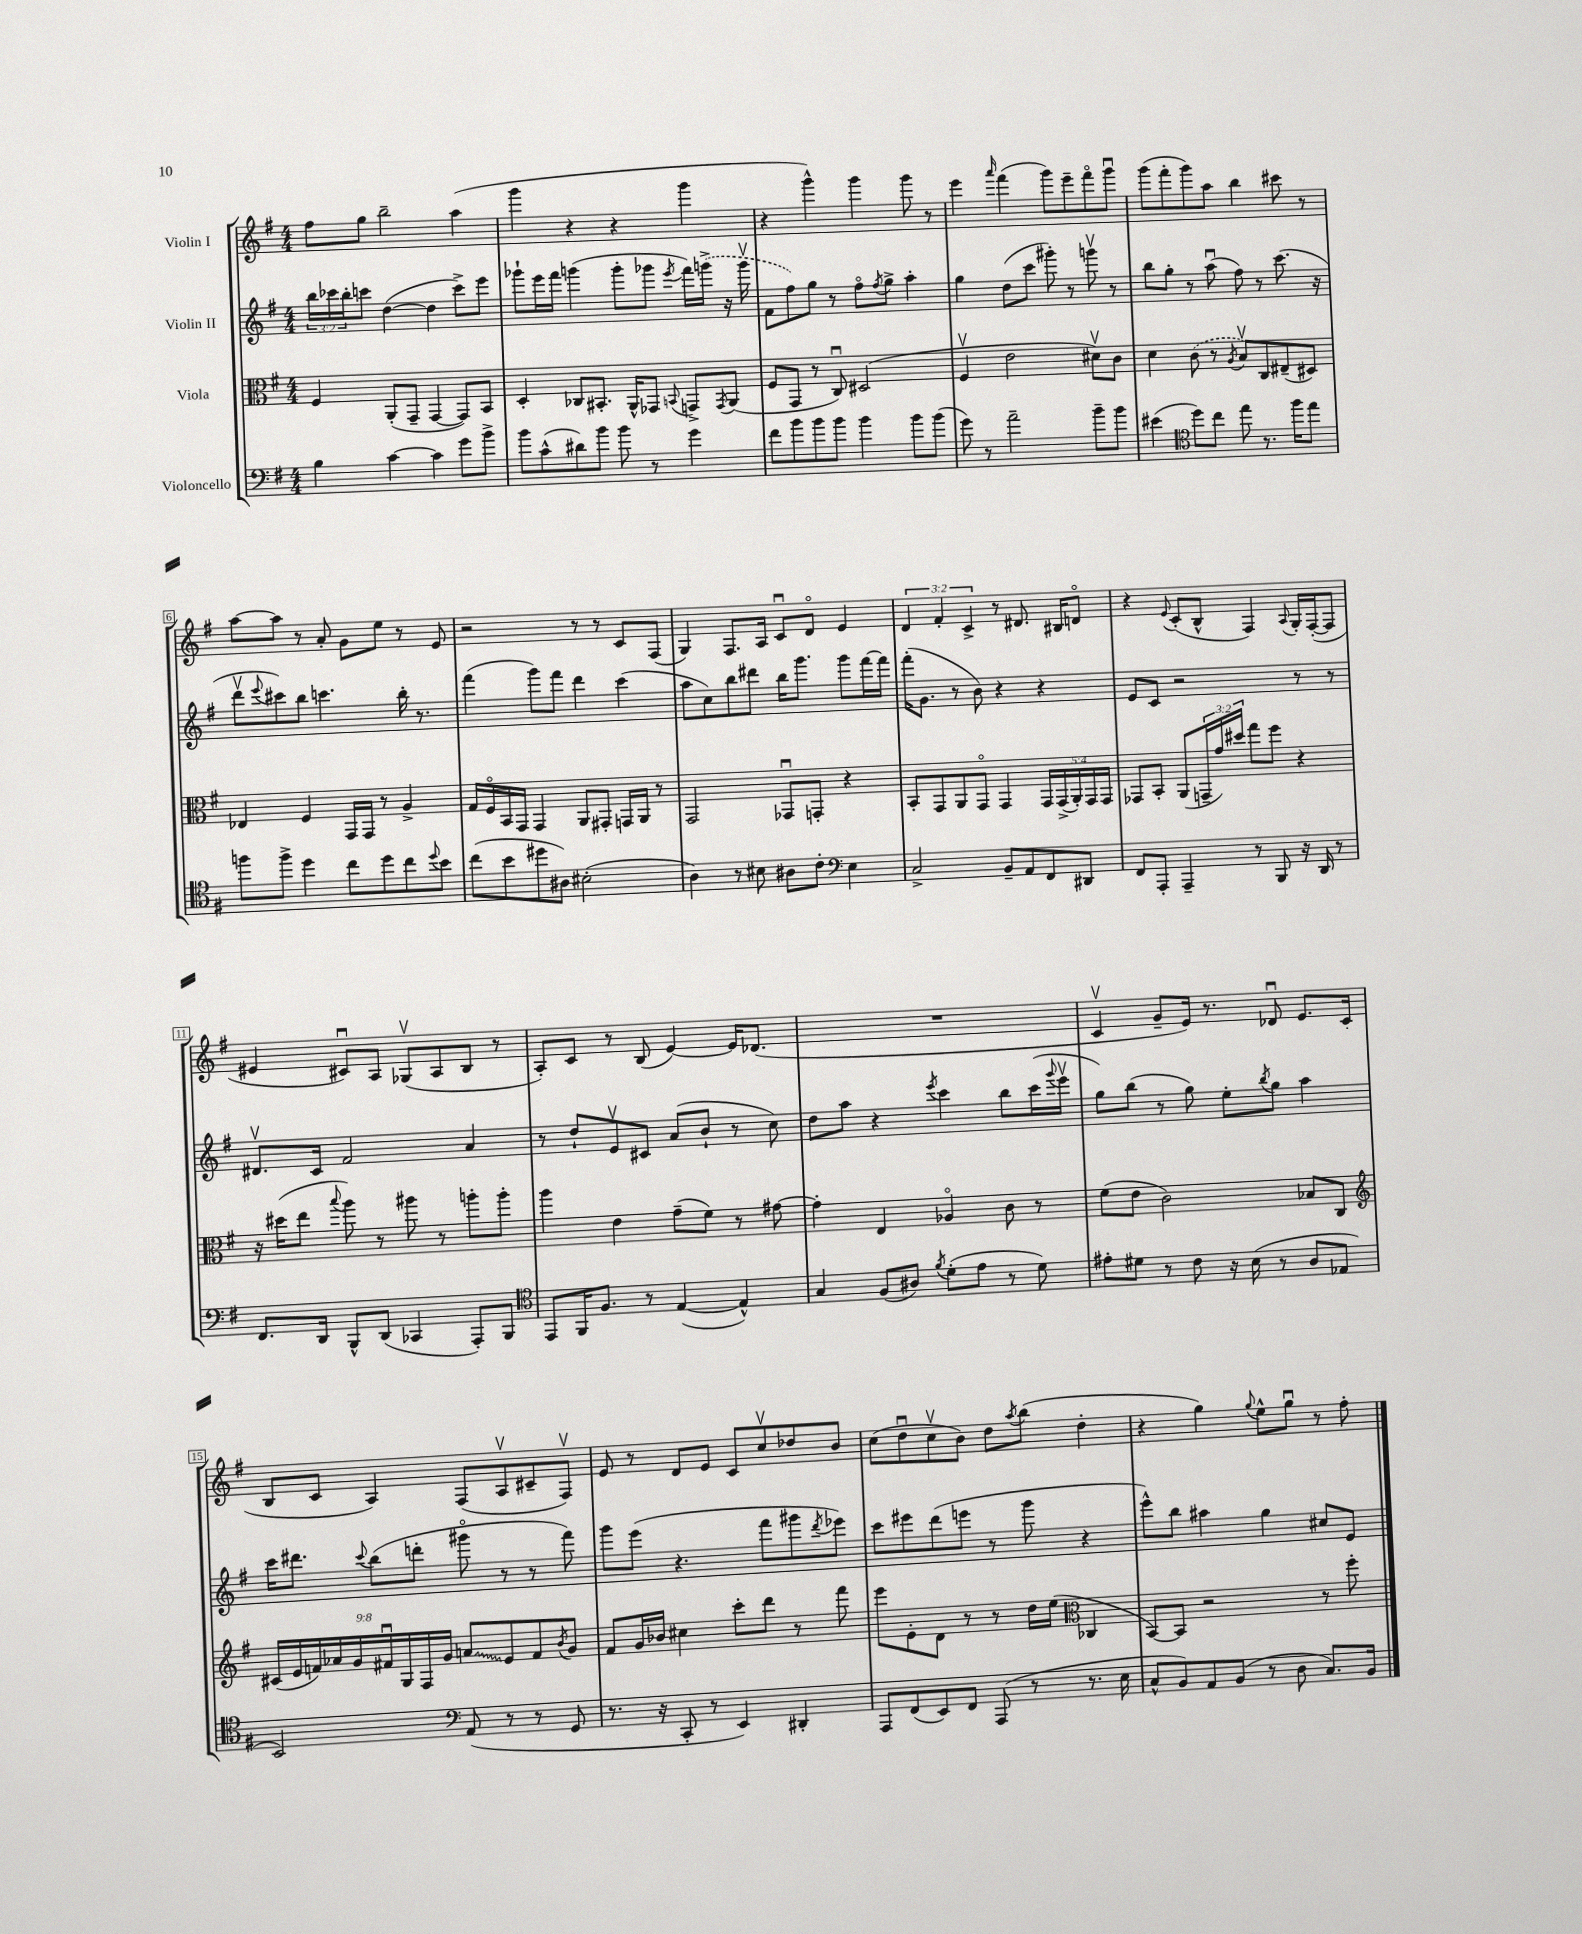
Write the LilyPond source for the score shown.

<<
\new StaffGroup <<
\new Staff = "s0" \with { instrumentName = "Violin I" } {
    \clef treble \key g \major \numericTimeSignature \time 4/4 \override Staff.TupletNumber.text = #tuplet-number::calc-fraction-text
    fis''8 g''8 b''2-- a''4( |
    g'''4 r4 r4 g'''4 |
    r4 g'''4-^) g'''4 g'''8 r8 |
    e'''4 \grace { a'''16 } fis'''4( g'''8) e'''8-- fis'''8\flageolet g'''8\downbow |
    g'''8( fis'''8-. g'''8) a''8 b''4 cis'''8 r8 |
    a''8~ a''8 r8 a'8-. g'8 e''8 r8 e'8 |
    r2 r8 r8 c'8 fis8( |
    g4) fis8. a16 c'8\downbow d'8\flageolet e'4 |
    \tuplet 3/2 { d'4 fis'4-. c'4-> } r8 dis'8. bis16 d'8\flageolet |
    r4 \appoggiatura { e'8 } c'8-.( b8-^ fis4) \appoggiatura { a8 } g16-. fis16~-.( fis8 |
    eis'4 cis'8\downbow) a8 ges8\upbow( a8 b8 r8 |
    a8-.) c'8 r8 b8( e'4~) e'16 des'8.( |
    R1 |
    c'4\upbow g'8-- e'16) r8. des'8\downbow e'8. c'16( |
    b8 c'8 a4) fis8( a8\upbow cis'8-- fis8\upbow) |
    e'8 r8 d'8 e'8 c'8 c''8\upbow des''8 b'8 |
    c''8( d''8\downbow c''8\upbow b'8) d''8 \acciaccatura { a''8 } b''8( d''4-. |
    r4 g''4) \appoggiatura { g''8 } e''8-^ g''8\downbow r8 fis''8-. \bar "|." |
}
\new Staff = "s1" \with { instrumentName = "Violin II" } {
    \clef treble \key g \major \numericTimeSignature \time 4/4 \override Staff.TupletNumber.text = #tuplet-number::calc-fraction-text
    \tuplet 3/2 { b''16 ces'''16 b''16-. } c'''8 d''4~( d''4 c'''8->) e'''8 |
    ges'''8-! e'''16 fis'''16 g'''4( g'''8-. ges'''8 \acciaccatura { e'''8 } fis'''16) \once \slurDashed g'''16->( r16 g'''16\upbow |
    fis'8 fis''8) g''8 r8 fis''8\flageolet \acciaccatura { fis''8 } g''8-> a''4-. |
    g''4 d''8( c'''8 gis'''8-.) r8 g'''8\upbow r8 |
    b''8 g''8-. r8 a''8\downbow( fis''8) r8 c'''8.( r16 |
    d'''8\upbow \appoggiatura { e'''8 } cis'''8) b''8 c'''4. b''16-. r8. |
    fis'''4( g'''8) fis'''8 d'''4 c'''4( |
    a''8 c''8) b''8 dis'''8 b''16 g'''8. g'''8 fis'''16~ fis'''16 |
    fis'''16-.( g'8. r8 b'8) r4 r4 |
    e'8 c'8 r2 r8 r8 |
    dis'8.\upbow c'16 fis'2 a'4 |
    r8 d''8-! e'8\upbow cis'8 a'8( b'8-! r8 c''8) |
    d''8 a''8 r4 \acciaccatura { e'''8 } c'''4 b''8 c'''16( \appoggiatura { g'''8 } e'''16\upbow |
    g''8) b''8( r8 g''8) e''8-. \acciaccatura { b''8 } g''8 a''4 |
    c'''16 dis'''8. \appoggiatura { c'''8 } b''8( d'''8-. gis'''8\flageolet r8 r8 fis'''8) |
    g'''8 e'''8( r4. fis'''8 gis'''8 \acciaccatura { d'''8 } ees'''8) |
    c'''8 eis'''8 d'''8( e'''8 r8 g'''8 r4 |
    e'''8-^) b''8 ais''4 g''4 cis''8 e'8 \bar "|." |
}
\new Staff = "s2" \with { instrumentName = "Viola" } {
    \clef alto \key g \major \numericTimeSignature \time 4/4 \override Staff.TupletNumber.text = #tuplet-number::calc-fraction-text
    fis4 a,8-.( g,8-- g,4~ g,8) b,8 |
    d4-. ces8 bis,8.-. a,16-^ ges,8 \appoggiatura { b,8 } g,8-> \acciaccatura { g,8 } a,8( |
    fis8 g,8 r8 c8\downbow) dis2( |
    fis4\upbow e'2 dis'8\upbow) c'8 |
    d'4 \once \slurDashed c'8( r8 \acciaccatura { a8 } b8\upbow) c8 eis8--( dis8) |
    ees4 fis4 g,16 g,16 r8 a4-> |
    g16 fis16\flageolet b,16 g,16 g,4 a,8 gis,8-. g,16 a,16 r8 |
    g,2 ges,8\downbow g,8-. r4 |
    b,8-. g,8 a,8 g,8\flageolet g,4 \tuplet 5/4 { g,16 g,16->( a,16-.) g,16 g,16 } |
    ges,8 b,8-. a,8( \tuplet 3/2 { g,16-- g'16) dis''16 } g''8 fis''8 r4 |
    r16 dis''16( e''8 \appoggiatura { b''8 } a''8) r8 ais''8 r8 a''8-. a''8-. |
    a''4 e'4 g'8--( fis'8) r8 gis'8~ |
    gis'4-. e4 aes4\flageolet c'8 r8 |
    fis'8( e'8 c'2) bes8 c8 |
    \clef treble \tuplet 9/8 { cis'16( e'16 f'16) aes'16 g'16 fis'16\downbow g16 fis16 g'16 } \once \override Glissando.style = #'zigzag a'8\glissando e'8 fis'8 \acciaccatura { b'8 } g'8 |
    fis'8 g'16 bes'16 cis''4 c'''8-. d'''8 r8 fis'''8 |
    e'''8 e'8-. d'8 r8 r8 d''16 e''16( \clef alto ces4 |
    b,8~) b,8 r2 r8 fis''8-. \bar "|." |
}
\new Staff = "s3" \with { instrumentName = "Violoncello" } {
    \clef bass \key g \major \numericTimeSignature \time 4/4
    b4 c'4~ c'4 g'8 b'8-> |
    b'8 c'8-^( dis'8) b'8 b'8 r8 g'4 |
    fis'8 b'8 b'8 b'8 b'4 b'8 b'8( |
    g'8) r8 a'2-- b'8-- b'8 |
    eis'4( \clef tenor d''8) c''8 e''8 r8. fis''16 e''8 |
    f''8 f''8-> d''4 c''8 d''8 c''8 \appoggiatura { d''8 } b'8 |
    c''8( b'8 dis''8 ais8) bis2-.( |
    a4) r8 bis8 ais8 c'8-. \clef bass e4 |
    c2-> b,8-- a,8 fis,8 dis,8 |
    fis,8 a,,8-. a,,4-- r8 b,,8 r16 d,16 r8 |
    fis,8. d,16 b,,8-^ d,8( ces,4 a,,8-.) b,,8 |
    \clef tenor e,8 fis,16 fis8. r8 e4~( e4-^) |
    g4 fis8( ais8) \acciaccatura { fis'8 } d'8-.( e'8 r8 d'8) |
    eis'8-. dis'8 r8 c'8 r16 b16( r8 a8 ees8 |
    b,2) \clef bass a,8( r8 r8 g,8 |
    r8. r16 c,8-. r8 e,4) dis,4-. |
    a,,8 fis,8( e,8) fis,8 a,,8( r8 r8. e16 |
    c8-^ b,8) a,8 b,8( r8 d8 c8.) b,16 \bar "|." |
}
>>
>>
\layout { \context { \Score \override BarNumber.stencil = #(make-stencil-boxer 0.1 0.3 ly:text-interface::print) } }
